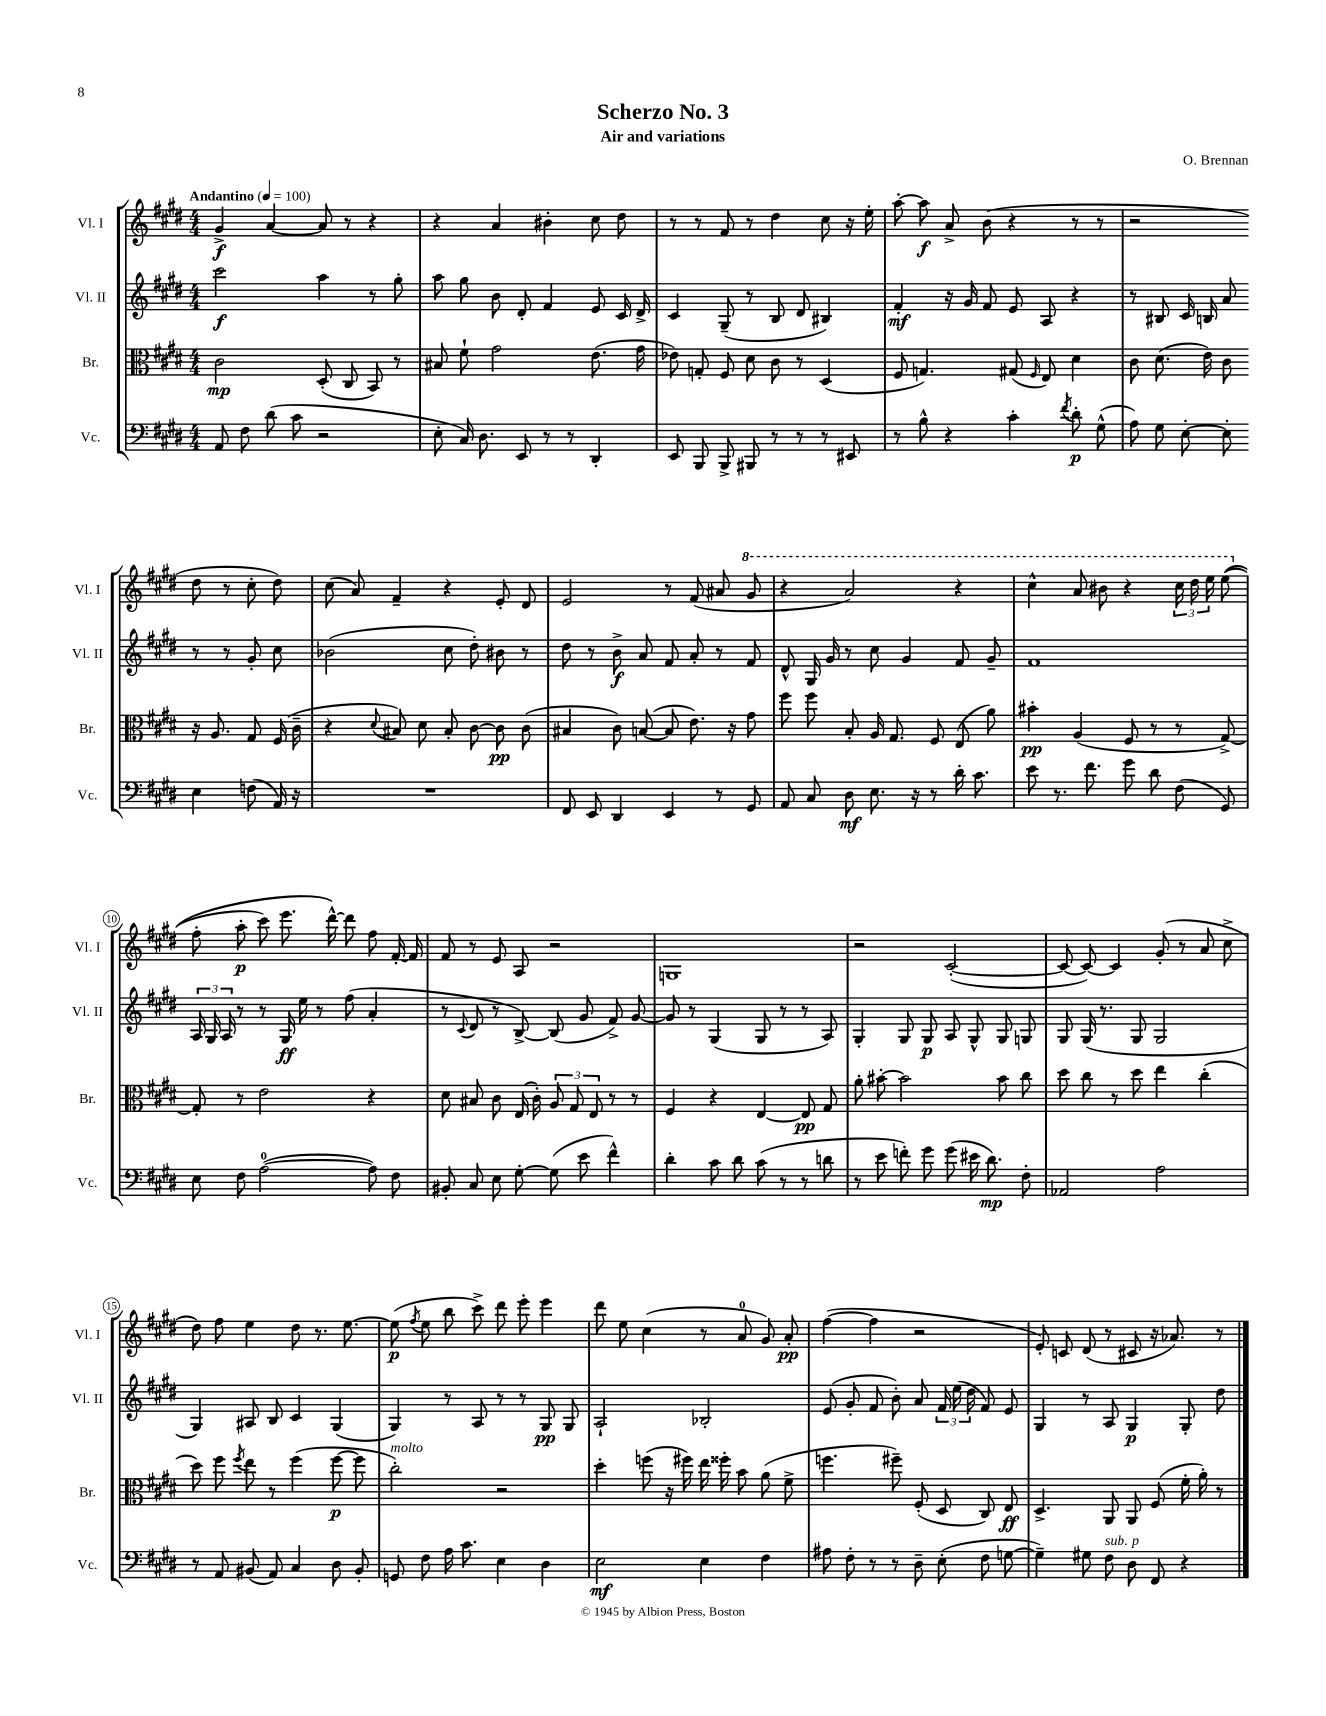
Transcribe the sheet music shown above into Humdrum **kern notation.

**kern	**kern	**kern	**kern
*staff4	*staff3	*staff2	*staff1
*clefF4	*clefC3	*clefG2	*clefG2
*k[f#c#g#d#]	*k[f#c#g#d#]	*k[f#c#g#d#]	*k[f#c#g#d#]
*M4/4	*M4/4	*M4/4	*M4/4
*MM100	*MM100	*MM100	*MM100
8AA	2c#	2ccc#	4g#^
8F#	.	.	.
(8d#	.	.	[4a
8c#	.	.	.
2r	(8D#'	4aa	8a]
.	8C#	.	8r
.	8BB)	8r	4r
.	8r	8gg#'	.
=	=	=	=
8E'	8B#	8aa	4r
16C#)	8f#`	8gg#	.
8.D#	.	.	.
.	2g#	8b	4a
8EE	.	8d#'	.
8r	.	4f#	4b#'
8r	.	.	.
4DD#'	(8.e	8e	8cc#
.	.	16c#	8dd#
.	16g#	16d#^	.
=	=	=	=
8EE	8e-)	4c#	8r
8BBB	8G'	.	8r
8BBB^	8F#	(8G#~	8f#
8BBB#	8d#	8r	8r
8r	8c#	8B	4dd#
8r	8r	8d#	.
8r	(4D#	4B#)	8cc#
8EE#	.	.	16r
.	.	.	16ee'
=	=	=	=
8r	8F#	4f#'	[8aa'
8B^^	4.G)	.	8aa]
4r	.	16r	8a^
.	.	16g#	.
.	.	8f#	(8b
4c#'	(8G#	8e	4r
.	16qqF#	.	.
.	8E)	8A	.
8qf#	.	.	.
8d#'	4d#	4r	8r
(8G#^^	.	.	8r
=	=	=	=
8A)	8c#	8r	2r
8G#	(8.d#	8B#	.
[8E'	.	16c#	.
.	16e)	16B	.
8E']	8c#	8a	.
4E	16r	8r	8dd#
.	8.A	.	.
.	.	8r	8r
(8F	8G#	8g#'	8cc#'
16AA)	(16F#	8cc#	8dd#)
16r	16c#~	.	.
=	=	=	=
1r	4r	(2b-	(8cc#
.	.	.	8a)
.	8qqd#	.	.
.	8B#)	.	4f#~
.	8d#	.	.
.	8B#'	8cc#	4r
.	[8c#	8dd#')	.
.	8c#]	8b#	8e'
.	(8c#	8r	8d#
=	=	=	=
8FF#	4B#	8dd#	2e
8EE	.	8r	.
4DD#	8c#)	8b^	.
.	([8B	8a	.
4EE	8B]	8f#	8r
.	8.e)	8a'	(8f#
8r	.	8r	8a#
.	16r	.	.
8GG#	8g#	8f#	8gg#
=	=	=	=
8AA	8ff#	8d#^^	4r
8C#	8ff#	16G#	.
.	.	16g#	.
8D#	8B'	8r	2aa)
8.E	16A	8cc#	.
.	8.G#	.	.
.	.	4g#	.
16r	.	.	.
8r	8F#	.	.
16d#'	(8E	8f#	4r
8.c#	.	.	.
.	8a)	8g#~	.
=	=	=	=
8e	4b#'	1f#	4ccc#^^
8.r	.	.	.
.	(4A	.	8aa
8.f#	.	.	.
.	.	.	8bb#
8g#	8F#	.	4r
8d#	8r	.	.
(8F#	8r	.	24ccc#
.	.	.	24ddd#
.	.	.	24eee
8GG#)	[8G#^)	.	&((8eee
=	=	=	=
8E	8G#']	24A	8ff#'
.	.	24G#	.
.	.	24A	.
8F#	8r	8r	8aa'
([2A	2e	8r	8ccc#)
.	.	16G#	8.eee
.	.	16ee	.
.	.	8r	.
.	.	.	[16ddd#^^&)
.	.	(8ff#	8ddd#]
8A])	4r	4a'	8ff#
8F#	.	.	[16f#'
.	.	.	16f#]
=	=	=	=
8BB#'	8d#	8r	8f#
.	.	8qqc#	.
8C#	8B#	8d#	8r
8E	8c#	8r	8e
[8G#'	(16E	[8B^)	8A
.	16c#')	.	.
(8G#]	12A	(8B]	2r
.	12G#	.	.
8e	.	8g#	.
.	12E	.	.
4f#^^)	8r	8f#^)	.
.	8r	[8g#	.
=	=	=	=
4d#'	4F#	8g#]	1G
.	.	8r	.
8c#	4r	(4G#	.
8d#	.	.	.
(8c#	[4E	8G#	.
8r	.	8r	.
8r	8E]	8r	.
8d	8G#	8A)	.
=	=	=	=
8r	8a'	4G#'	2r
8e	[8b#'	.	.
8f')	2b#]	8G#	.
8g#	.	8G#	.
(8g#	.	8A	([2c#'
16e#	.	8G#^^	.
8.d#)	.	.	.
.	8b#	8G#	.
8F#'	8cc#	8G	.
=	=	=	=
2AA-	8dd#	8G#	8c#_
.	8cc#	(16G#	8c#_)
.	.	8.r	.
.	8r	.	4c#]
.	8dd#	8G#	.
2A	4ee	2G#	(8g#'
.	.	.	8r
.	(4cc#'	.	8a
.	.	.	8cc#^
=	=	=	=
8r	8dd#)	4G#)	8dd#)
8AA	8ff#	.	8ff#
.	8qff#	.	.
(8BB#	8ee	8A#	4ee
8AA)	8r	8B	.
4C#	(4ff#	4c#	8dd#
.	.	.	8.r
8D#	[8ff#	(4G#	.
.	.	.	[8.ee
8BB#'	8ff#]	.	.
=	=	=	=
8GG	2cc#')	4G#)	(8ee]
.	.	.	8qff#
8F#	.	.	8ee
16A	.	8r	8bb
8.c#	.	.	.
.	.	8A	8ccc#^)
4E	2r	8r	8ddd#
.	.	8r	8eee'
4D#	.	8G#	4eee
.	.	8G#	.
=	=	=	=
2E	4dd#'	2A`	8ddd#
.	.	.	8ee
.	(8ff	.	(4cc#
.	16r	.	.
.	16ff#)	.	.
4E	16ee	2B-'	8r
.	16ff##'	.	.
.	8b	.	8a
4F#	(8a	.	8g#)
.	8f#^	.	8a'
=	=	=	=
8A#	4.ff	(8e	([4ff#
8F#'	.	8g#'	.
8r	.	8f#	4ff#]
8r	8ff#~)	8b')	.
8D#~	(8F#'	8a	2r
(8E'	8D#	24f#	.
.	.	(24ee	.
.	.	24dd#	.
8F#	8C#)	8f#)	.
[8G	8E	8e	.
=	=	=	=
4G~])	4.D#^	4G#	8e')
.	.	.	8c
8G#	.	8r	(8d#
8F#	8AA	8A	8r
8D#	8AA	4G#	8c#
8FF#	(8F#	.	16r
.	.	.	8.a-)
4r	16f#'	8G#'	.
.	16a')	.	.
.	8r	8dd#	8r
==	==	==	==
*-	*-	*-	*-
